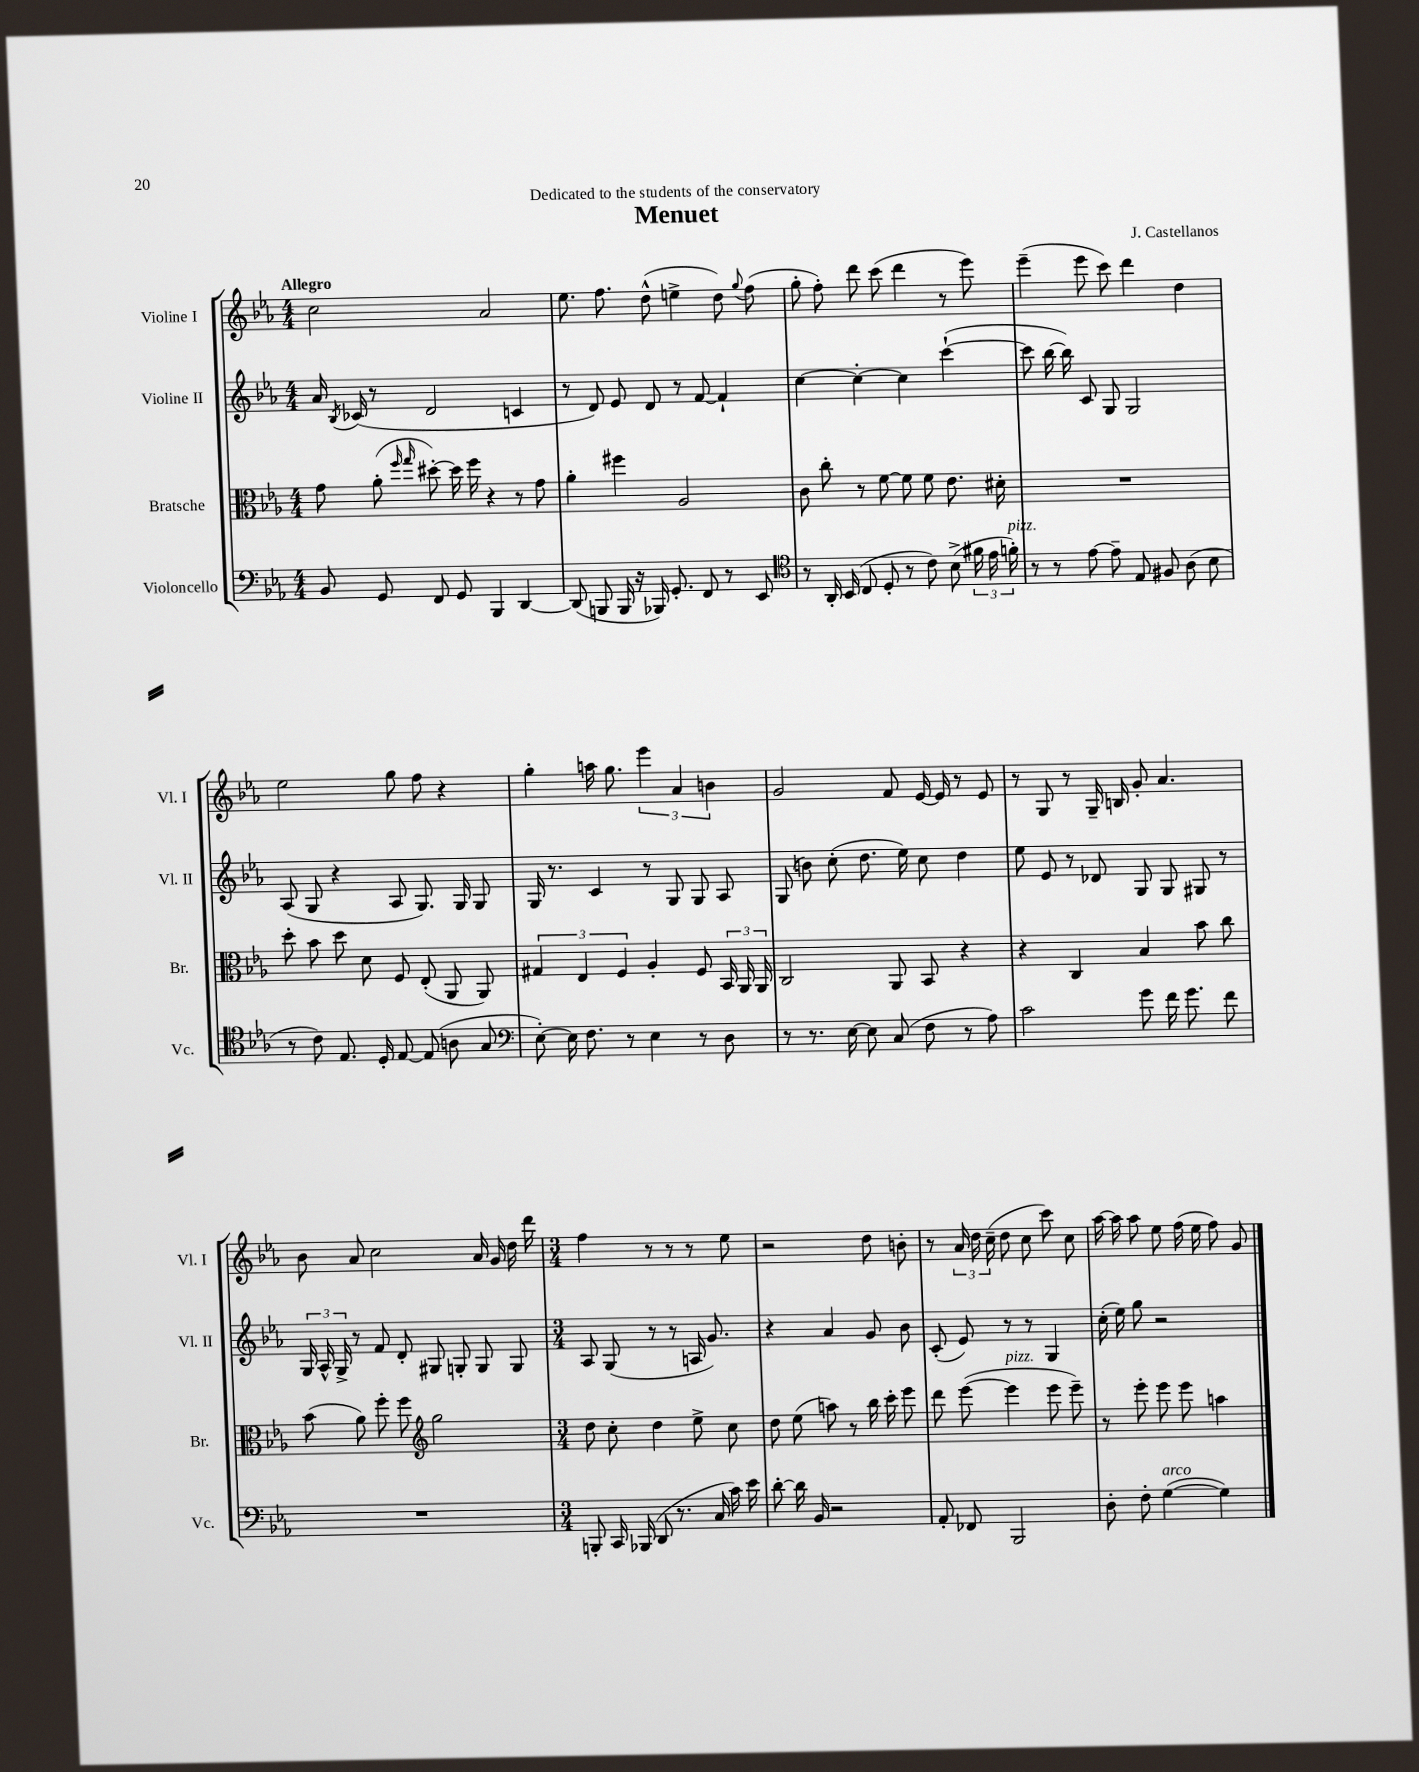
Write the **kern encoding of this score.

**kern	**kern	**kern	**kern
*staff4	*staff3	*staff2	*staff1
*clefF4	*clefC3	*clefG2	*clefG2
*k[b-e-a-]	*k[b-e-a-]	*k[b-e-a-]	*k[b-e-a-]
*M4/4	*M4/4	*M4/4	*M4/4
8BB-	8g	16a-	2cc
.	.	8qB-	.
.	.	(16c-	.
8GG	(8a-'	8r	.
.	16qqff	.	.
.	16qqgg	.	.
8FF	[8dd#')	2d	.
8GG	16dd#]	.	.
.	16ff	.	.
4BBB-	4r	.	2a-
[4DD	8r	4c	.
.	8g	.	.
=	=	=	=
(8DD]	4a-'	8r	8.ee-
8BBB	.	8d)	.
.	.	.	8.ff
16BBB	4ff#	8e-	.
16r	.	.	.
16BBB-)	.	8d	(8dd^^
8.GG'	.	.	.
.	2A-	8r	4ee^
8FF	.	[8f	.
8r	.	4f`]	8dd)
.	.	.	8qqgg
8EE-	.	.	(8ff
=	=	=	=
*clefC4	*	*	*
8r	8c	[4cc	8gg'
16AA-'	8cc'	.	8ff')
(16BB-	.	.	.
8C	8r	4cc'_	8ddd
8D'	[8f	.	(8ccc
8r	8f]	4cc]	4ddd
8c)	8f	.	.
(8B-^	8.e-	([4ccc`	8r
24f#	.	.	8eee-)
24e-	.	.	.
.	16d#'	.	.
24f')	.	.	.
=	=	=	=
8r	1r	8ccc]	(4eee-~
8r	.	[16bb-	.
.	.	16bb-])	.
[8e-	.	8c	8eee-
8e-~]	.	8G	8ccc)
8E-	.	2G	4ddd
8F#	.	.	.
(8A-	.	.	4dd
8B-	.	.	.
=	=	=	=
8r	8dd'	(8A-	2ee-
8c)	8b-	8G	.
8.E-	8dd	4r	.
.	8d	.	.
16D'	.	.	.
[8E-	8F	8A-	8gg
(8E-]	(8E-'	8.G)	8ff
8A	8AA-	.	4r
.	.	16G	.
8G	8AA-)	8G	.
=	=	=	=
*clefF4	*	*	*
[8E-')	6G#	16G	4gg'
.	.	8.r	.
16E-]	.	.	.
.	6E-	.	.
8.F	.	.	.
.	.	4c	16aa
.	.	.	8.gg
.	6F	.	.
8r	.	.	.
4E-	4A-'	8r	6eee-
.	.	8G	.
.	.	.	6a-
8r	8F	8G	.
.	.	.	6b
8D	24BB-	8A-	.
.	24AA-	.	.
.	24AA-	.	.
=	=	=	=
8r	2C	(8G	2g
8.r	.	8b)	.
.	.	(8cc'	.
[16E-	.	.	.
8E-]	.	8.dd	.
(8C	8AA-	.	8f
.	.	16ee-)	.
8F	8BB-	8cc	[16e-
.	.	.	16e-]
8r	4r	4dd	8r
8A-)	.	.	8e-
=	=	=	=
2c	4r	8ee-	8r
.	.	8e-	8G
.	4C	8r	8r
.	.	8d-	16G~
.	.	.	16B
8g	4B-	8G	8g'
16f	.	8G	4.a-
8.g	.	.	.
.	8b-	8G#	.
8f	8cc	8r	.
=	=	=	=
1r	(8b-	24G	8b-
.	.	24A-^^	.
.	.	24G^	.
.	8a-)	8r	8a-
.	8ff'	8f	2cc
.	8ff	8d'	.
*	*clefG2	*	*
.	2gg	8G#	.
.	.	8G'	.
.	.	8G	16a-
.	.	.	16g
.	.	8G	16dd
.	.	.	16ddd
=	=	=	=
*M3/4	*M3/4	*M3/4	*M3/4
8BBB'	8dd	8A-	4ff
16CC	8cc'	(8G	.
(16BBB-	.	.	.
8DD	4dd	8r	8r
8.r	.	8r	8r
.	8ee-^	16A	8r
16C	.	8.g)	.
16c)	8cc	.	8ee-
16e-	.	.	.
=	=	=	=
[8d'	8dd	4r	2r
16d]	(8ee-	.	.
16BB-	.	.	.
2r	8aa)	4a-	.
.	8r	.	.
.	16bb-	8g	8dd
.	16ccc'	.	.
.	8eee-	8b-	8b'
=	=	=	=
8AA-'	8ddd	(8c'	8r
8FF-	([8eee-	8e-)	24a-
.	.	.	24dd
.	.	.	(24cc~
2BBB-	4eee-]	8r	8dd
.	.	8r	8cc
.	8eee-	4G	8ccc)
.	8eee-~)	.	8cc
=	=	=	=
8D'	8r	(16cc'	[16aa-
.	.	16ee-)	16aa-]
8F'	8eee-'	8gg	8aa-
([4G	8eee-	2r	8ee-
.	8eee-	.	(16ff
.	.	.	16ee-
4G])	4aa	.	8ff)
.	.	.	8g
==	==	==	==
*-	*-	*-	*-
